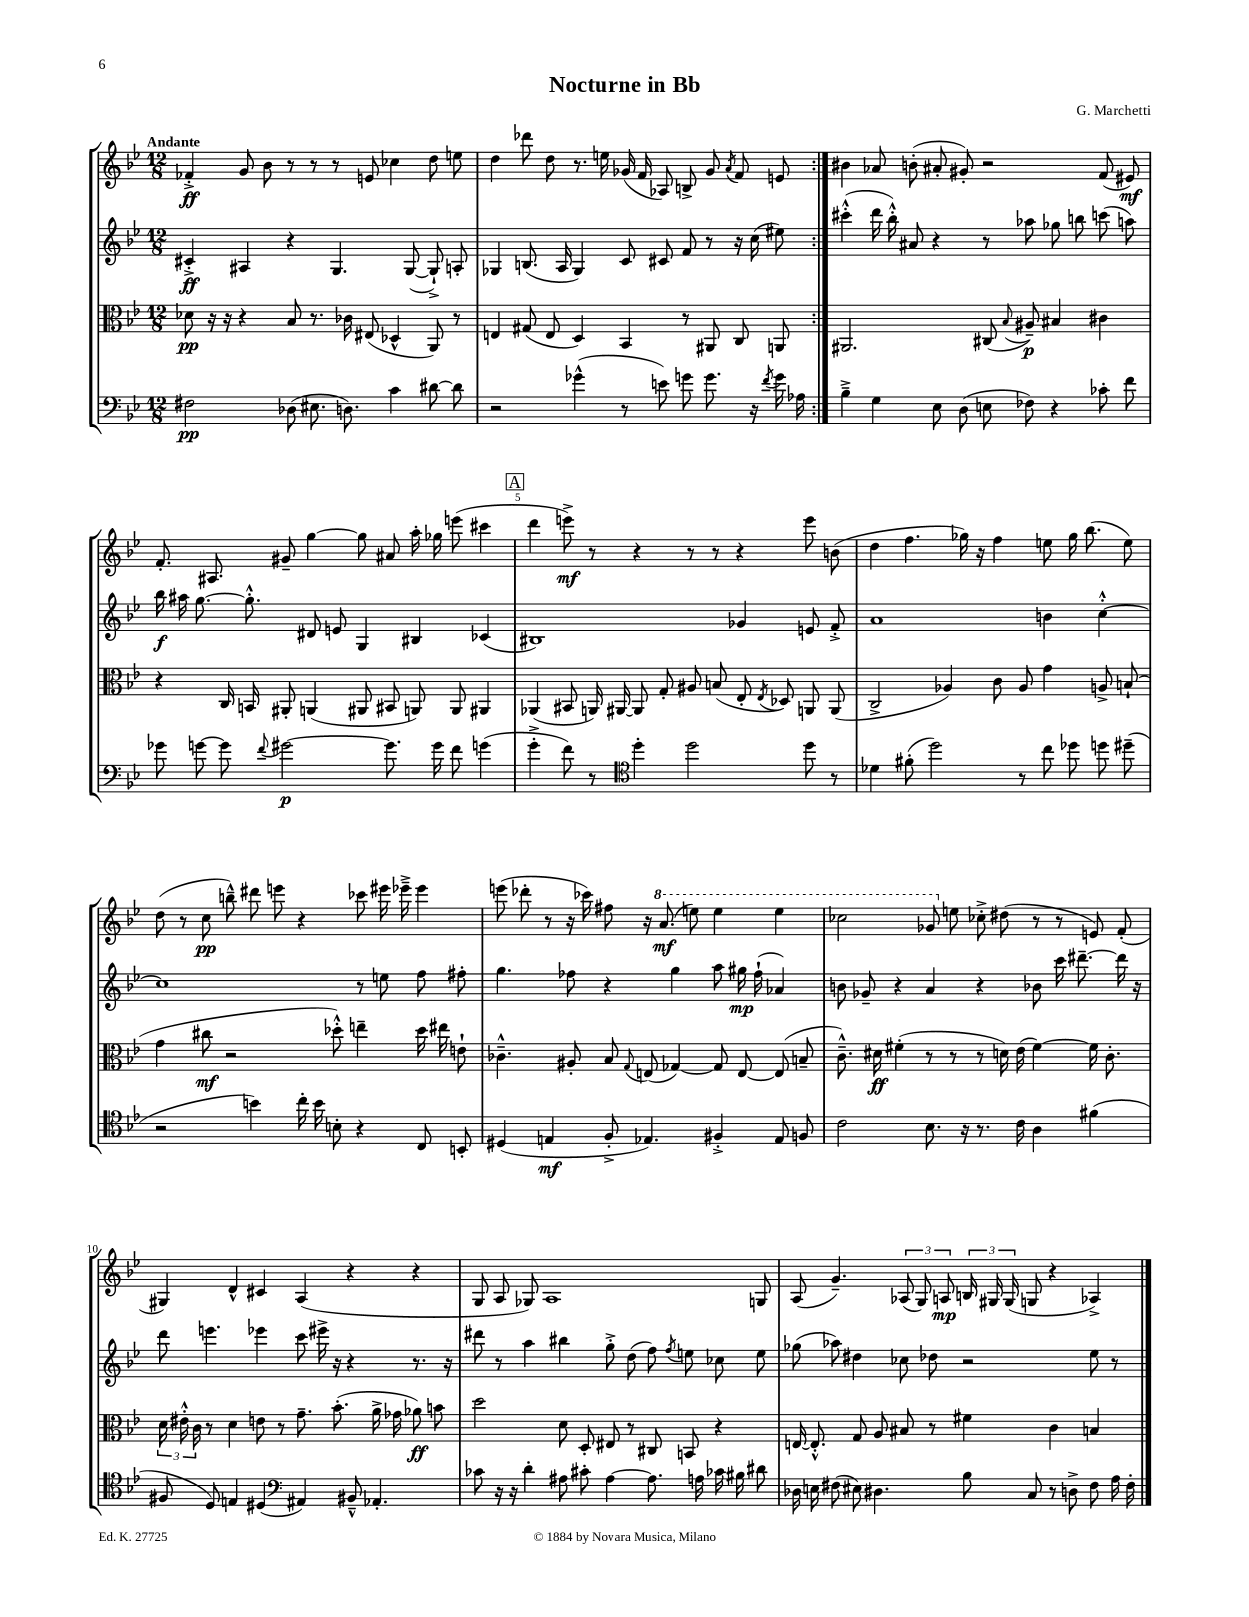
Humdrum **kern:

**kern	**kern	**kern	**kern
*staff4	*staff3	*staff2	*staff1
*clefF4	*clefC3	*clefG2	*clefG2
*k[b-e-]	*k[b-e-]	*k[b-e-]	*k[b-e-]
*M12/8	*M12/8	*M12/8	*M12/8
2F#	8d-	4c#'^	4f-'^
.	16r	.	.
.	16r	.	.
.	4r	4A#	8g
.	.	.	8b-
(8D-	8B-	4r	8r
8.E#	8.r	.	8r
.	.	4.G	8r
8.D)	16c-	.	.
.	(8E#	.	8e
4c	4D-^^	.	4cc-
.	.	([8G	.
[8d#	8AA)	8G`^])	8dd
8d#]	8r	8A'	8ee
=	=	=	=
2r	4E	4G-	4dd
.	(8G#	(8.B	8ddd-
.	8E	.	8dd
.	.	16A	.
(4g-^^	4D)	4G-)	8.r
.	.	.	16ee
8r	4BB-	8c	(16g-
.	.	.	16f
8e)	.	8c#	8A-)
8g	8r	8f	8B^
8.g	8AA#	8r	8g-
.	.	.	8qa
.	8C	16r	8f
16r	.	(16cc	.
8qf	.	.	.
16g	8AA	8ee#)	8e
16A-	.	.	.
=:|!	=:|!	=:|!	=:|!
4B-~^	2.AA#	(4ccc#'^^	4b#
4G	.	16ddd	8a-
.	.	16bb-'^^)	.
.	.	8a#	(8b'
8E-	.	4r	8a#'
(8D	.	.	8g#')
8E	(8C#	8r	2r
.	8qqB-	.	.
8F-)	8A#~)	8aa-	.
4r	4B#	8gg-	.
.	.	8bb	.
8c-'	4c#	(8ccc	(8f
8f	.	8aa)	8e#)
=	=	=	=
8g-	4r	16bb-	8.f'
.	.	16aa#	.
[8g	.	[8.gg	.
.	.	.	8.A#
8g]	16C	.	.
.	16BB	8.gg'^^]	.
8qqf	.	.	.
[2g#	8AA#'	.	8g#~
.	(4AA	8d#	[4gg
.	.	8e	.
.	8AA#	4G	8gg]
8.g#]	8BB#	.	8a#
.	8AA)	4B#	16aa'
16g#	.	.	16gg-
8f	8AA	.	(8eee
(4g	4AA#	(4c-	4ccc#
=	=	=	=
4g'^	(4AA-	1B#)	4ddd
8f)	8BB#	.	8eee^)
8r	16AA)	.	8r
.	[16AA#	.	.
*clefC4	*	*	*
4dd'	8AA#]	.	4r
.	8G'	.	.
2dd	8A#	.	8r
.	(8B	.	8r
.	8E-'	4g-	4r
.	8qE-	.	.
.	8D-)	.	.
8dd	8AA	8e	8eee
8r	(8AA	8f'^	(8b
=	=	=	=
4d-	2C^	1a	4dd
(8f#'	.	.	4.ff
2dd)	.	.	.
.	4A-)	.	.
.	.	.	16gg-)
.	.	.	16r
.	8c	.	4ff
8r	8A-	.	.
8cc	4g	4b	8ee
8dd-	.	.	16gg-
.	.	.	(8.bb-
8dd	8A^	[4cc'^^	.
(8dd#~	(8B`	.	8ee)
=	=	=	=
2r	4g	1cc]	(8dd
.	.	.	8r
.	8cc#	.	8cc
.	2r	.	8bb~^^)
4b)	.	.	8ddd#
.	.	.	8eee
16cc'	.	.	4r
16b	.	.	.
8B'	8dd-'^^)	.	.
4r	4ee~	8r	8ccc-
.	.	8ee	16eee#
.	.	.	16eee-~^
8C	16dd-	8ff	4eee-
.	16ee#	.	.
8BB'	8e`	8ff#'	.
=	=	=	=
(4D#	4.c-~^^	4.gg	(8eee
.	.	.	8ddd-'
4E	.	.	8r
.	8A#'	8ff-	16r
.	.	.	16ccc-)
8F'^	8B-	4r	8ff#
.	8qqG	.	.
4.E-)	(8E	.	16r
.	.	.	(8.aa
.	[4G-)	4gg	.
.	.	.	8eee)
4F#'^	8G-]	8aa	4eee
.	[8E	16gg#	.
.	.	(16ff-`	.
8E-	(8E]	4a-)	4eee
8F	8B~	.	.
=	=	=	=
2c	8.c~^^)	8b	2ccc-
.	.	8g-~	.
.	16d#	.	.
.	(4f#'	4r	.
8.B-	8r	4a	8gg-
.	8r	.	8ee
16r	.	.	.
8.r	8r	4r	8cc-'^
.	16d)	.	(8dd#
16c	(16e-	.	.
4A	[4f#)	8b-	8r
.	.	16ccc	8r
.	.	[8.ddd#~	.
(4f#	16f#]	.	8e)
.	8.c'	.	.
.	.	16ddd#]	(8f'
.	.	16r	.
=	=	=	=
8F#	24d	8ddd	4G#)
.	24e#'^^	.	.
.	24c	.	.
8D)	8r	4.eee	.
4E	4d	.	4d^^
(4D#	8e	4eee-	4c#
.	8r	.	.
*clefF4	*	*	*
4AA#)	8.g~	8ccc	(4A
.	.	16eee#^	.
.	(8.b-'	16r	.
8BB#~^^	.	4r	4r
4.AA-'	16a^	.	.
.	16g-	.	.
.	8a-)	8.r	4r
.	8b	.	.
.	.	16r	.
=	=	=	=
8c-	2dd	8ddd#	8G
16r	.	8r	8A
16r	.	.	.
4d'	.	4aa	8G-)
.	.	.	1A
8A#	8d	4bb#	.
8c#'	8D'	.	.
[4A#	8E#	8gg'^	.
.	8r	(8dd	.
8.A#]	8C#	8ff)	.
.	.	8qff	.
.	8BB	8ee	.
16A	.	.	.
16c-	4r	8cc-	.
16B#	.	.	.
8d#	.	8ee	8G
=	=	=	=
16D-	[16E	(8gg-	(8A
16E	8.E'^^]	.	.
(8F#	.	8aa-)	4.g~)
8E#)	8G	4dd#	.
4.D#	8A	.	.
.	8B#	8cc-	(12A-
.	.	.	12G)
.	8r	8dd-	.
.	.	.	12A
8B-	4f#	2r	24B
.	.	.	24G#
.	.	.	(24G#
8C	.	.	8G
8r	4c	.	4r
8D^	.	.	.
8F#	4B	8ee-	4A-^)
16A	.	8r	.
16F#'	.	.	.
==	==	==	==
*-	*-	*-	*-
